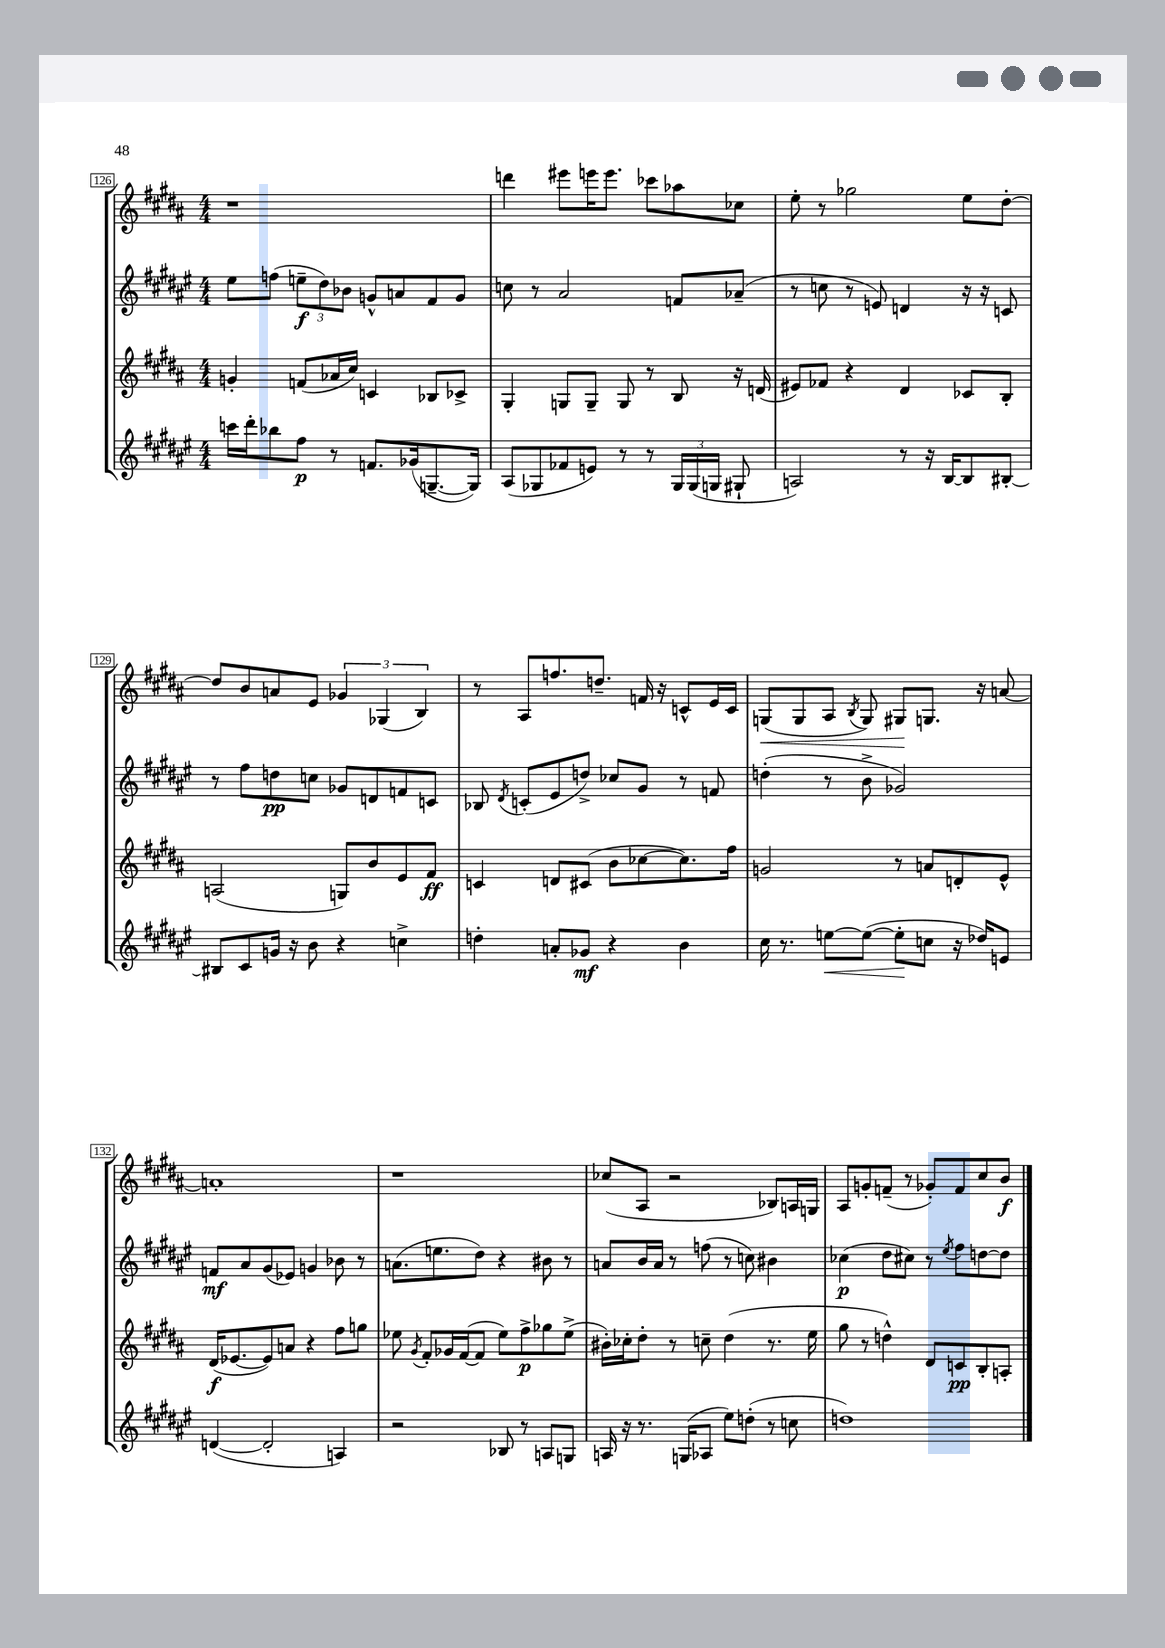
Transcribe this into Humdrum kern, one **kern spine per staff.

**kern	**kern	**kern	**kern
*staff4	*staff3	*staff2	*staff1
*clefG2	*clefG2	*clefG2	*clefG2
*k[f#c#g#d#a#e#]	*k[f#c#g#d#a#]	*k[f#c#g#d#a#e#]	*k[f#c#g#d#a#]
*M4/4	*M4/4	*M4/4	*M4/4
16ccc	4g'	8ee#	1r
16ddd#'	.	.	.
8bb-	.	(8ff	.
8ff#	(8f	12ee~	.
.	.	12dd#)	.
8r	16a-	.	.
.	.	12b-	.
.	16cc#)	.	.
8.f	4c	8g^^	.
.	.	8a	.
(16g-	.	.	.
[8.G~	8B-	8f#	.
.	8c-^	8g	.
16G])	.	.	.
=	=	=	=
(8A#	4G#'	8cc	4ddd
8G-	.	8r	.
8f-	8G	2a#	8eee#
8e)	8G~	.	16eee
.	.	.	8.eee
8r	8G	.	.
8r	8r	.	8ccc-
24G-	8B	8f	8aa-
(24G-	.	.	.
24G	.	.	.
8G#`	16r	(8a-~	8cc-
.	(16d	.	.
=	=	=	=
2A)	8e#)	8r	8ee'
.	8f-	8cc	8r
.	4r	8r	2gg-
.	.	8e)	.
8r	4d#	4d	.
16r	.	.	.
[16B	.	.	.
8B]	8c-	16r	8ee
.	.	16r	.
[8B#'	8B'	8c	[8dd#'
=	=	=	=
8B#]	(2A	8r	8dd#]
8c#	.	8ff#	8b
16g	.	8dd	8a
16r	.	.	.
8b	.	8cc	8e
4r	8G)	8g-	6g-
.	8b	8d	.
.	.	.	(6G-
4cc^	8e	8f	.
.	.	.	6B)
.	8f#	8c	.
=	=	=	=
4dd'	4c	8B-	8r
.	.	8qd#	.
.	.	(8c'	8A#
8a'	8d	8e#	8.ff
8g-	(8c#	8dd^)	.
.	.	.	8.dd~
4r	8b	8cc-	.
.	[8cc-	8g#	16f
.	.	.	16r
4b	8.cc-])	8r	8c^^
.	.	8f	16e
.	16ff#	.	16c
=	=	=	=
16cc#	2g	(4dd'	(8G
8.r	.	.	.
.	.	.	8G
[8ee	.	8r	8A#
.	.	.	8qB
(8ee_	.	8b^	8G)
8ee']	8r	2g-)	8G#
8cc	8a	.	8.G
16r	8d'	.	.
16dd-)	.	.	16r
8e	8e^^	.	[8a
=	=	=	=
([4d	(16d#	8f	1a']
.	[8.e-	.	.
.	.	8a#	.
2d']	8e-])	(8g#	.
.	8a	8e-)	.
.	4r	4g	.
4A)	8ff#	8b-	.
.	8gg	8r	.
=	=	=	=
2r	8ee-	(8.a	1r
.	8qg#	.	.
.	8f#'	.	.
.	.	8.ee	.
.	16g-	.	.
.	([16f#	.	.
.	8f#]	8dd#)	.
8B-	8ee-)	4r	.
8r	8ff#^	.	.
8A	8gg-	8b#	.
8G	(8ee-^	8r	.
=	=	=	=
16A	16b#')	8a	(8cc-
16r	16cc-'	.	.
8.r	8dd#'	16b	8A#
.	.	16a	.
.	8r	8r	2r
(16G	.	.	.
8A-	8cc~	(8ff	.
8ee#)	(4dd#	8r	.
(8dd'	.	8cc)	.
8r	8.r	4b#	8B-)
8cc	.	.	16A
.	16ee	.	16G
=	=	=	=
1dd)	8gg#	(4cc-	8A#
.	8r	.	8g'
.	4dd^^)	8dd#	(8f~
.	.	8cc#)	8r
.	8d#	8r	8g-')
.	.	8qee#	.
.	8c	8ff#	8f
.	8B'	[8dd	8cc#
.	8A'	8dd]	8b
==	==	==	==
*-	*-	*-	*-
